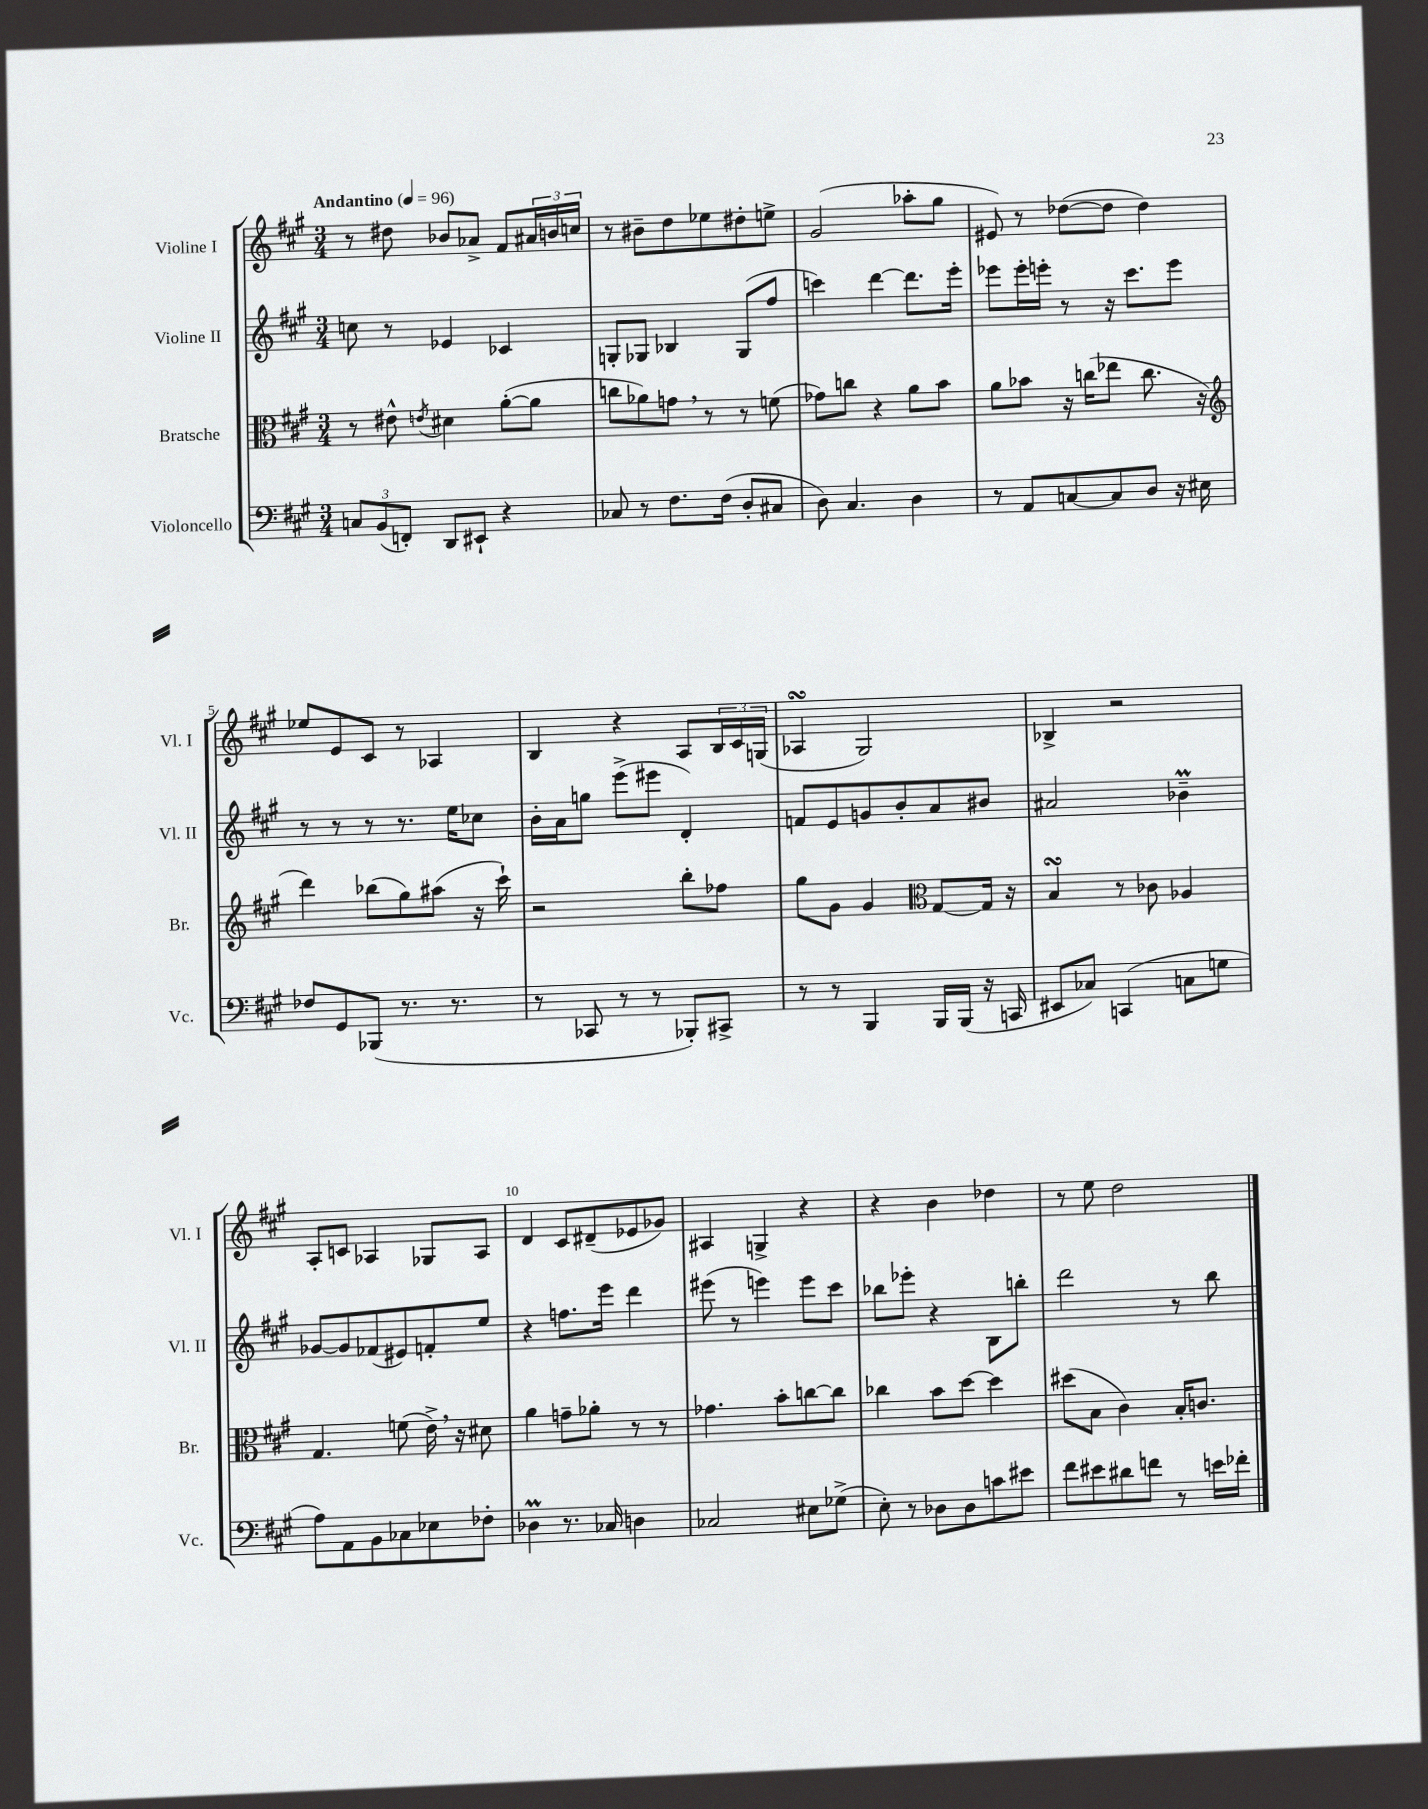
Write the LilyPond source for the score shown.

<<
\new StaffGroup <<
\new Staff = "s0" \with { instrumentName = "Violine I" shortInstrumentName = "Vl. I" } {
    \clef treble \key a \major \numericTimeSignature \time 3/4 \tempo "Andantino" 4 = 96
    r8 dis''8 bes'8 aes'8-> fis'8 \tuplet 3/2 { ais'16 b'16 c''16 } |
    r8 bis'8-- d''8 ees''8 dis''8-. e''8-> |
    gis'2( aes''8-. gis''8 |
    eis'8) r8 des''8~( des''8 des''4) |
    ees''8 e'8 cis'8 r8 aes4 |
    b4 r4 a8 \tuplet 3/2 { b16 cis'16 g16( } |
    aes4\turn gis2) |
    bes4-> r2 |
    a8-. c'8 aes4 ges8 aes8 |
    d'4 cis'8 dis'8--( ees'8 ges'8) |
    ais4 g4-> r4 |
    r4 b'4 des''4 |
    r8 e''8 d''2 \bar "|." |
}
\new Staff = "s1" \with { instrumentName = "Violine II" shortInstrumentName = "Vl. II" } {
    \clef treble \key a \major \numericTimeSignature \time 3/4
    c''8 r8 ees'4 ces'4 |
    g8-. ges8 bes4 ges8( fis''8 |
    c'''4) d'''4~ d'''8. e'''16-. |
    ees'''8 ees'''16-. e'''16-. r8 r16 cis'''8. e'''8 |
    r8 r8 r8 r8. e''16 ces''8 |
    b'16-. a'16 g''8 e'''8->( eis'''8 d'4-.) |
    f'8 e'8 g'8 b'8-. a'8 bis'8 |
    ais'2 bes'4--\prall |
    ges'8~ ges'8 fes'8( eis'8) f'8-. e''8 |
    r4 f''8. e'''16 d'''4 |
    eis'''8( r8 e'''4) e'''8 cis'''8 |
    bes''8 ees'''8-. r4 b8 b''8-. |
    d'''2 r8 b''8 \bar "|." |
}
\new Staff = "s2" \with { instrumentName = "Bratsche" shortInstrumentName = "Br." } {
    \clef alto \key a \major \numericTimeSignature \time 3/4
    r8 eis'8-^ \acciaccatura { e'8 } dis'4 a'8~-.( a'8 |
    c''8 aes'8) g'8 \breathe r8 r8 f'8( |
    ges'8) c''8 r4 a'8 b'8 |
    a'8 bes'8 r16 c''16( ees''8 c''8. r16 |
    \clef treble d'''4) bes''8( gis''8) ais''8( r16 cis'''16-!) |
    r2 b''8-. fes''8 |
    gis''8 gis'8 gis'4 \clef alto gis8~ gis16 r16 |
    b4\turn r8 ces'8 aes4 |
    gis4. f'8( e'16->) \breathe r16 dis'8 |
    a'4 g'8-- aes'8-. r8 r8 |
    ges'4. b'8-. c''8~ c''8 |
    ces''4 b'8 d''8~ d''4 |
    dis''8( b8 cis'4) b16-. c'8. \bar "|." |
}
\new Staff = "s3" \with { instrumentName = "Violoncello" shortInstrumentName = "Vc." } {
    \clef bass \key a \major \numericTimeSignature \time 3/4
    \tuplet 3/2 { c8 b,8( f,8-.) } d,8 eis,8-! r4 |
    ces8 r8 fis8. fis16( d8-. cis8 |
    d8) cis4. d4 |
    r8 a,8 c8~ c8 d8 r16 eis16 |
    fes8 gis,8 bes,,8( r8. r8. |
    r8 ces,8 r8 r8 bes,,8-.) cis,8-> |
    r8 r8 b,,4 b,,16 b,,16( r16 c,16 |
    eis,8 ces8) c,4( c8 g8 |
    a8) a,8 b,8 ces8 ees8 fes8-. |
    des4\prall r8. ces16 d4 |
    ces2 eis8 ges8->( |
    e8-.) r8 des8 des8 c'8 eis'8 |
    fis'8 eis'8 dis'8 f'8 r8 e'16 fes'16-. \bar "|." |
}
>>
>>
\layout { \context { \Score \override BarNumber.break-visibility = ##(#f #t #t) barNumberVisibility = #(every-nth-bar-number-visible 5) } }
